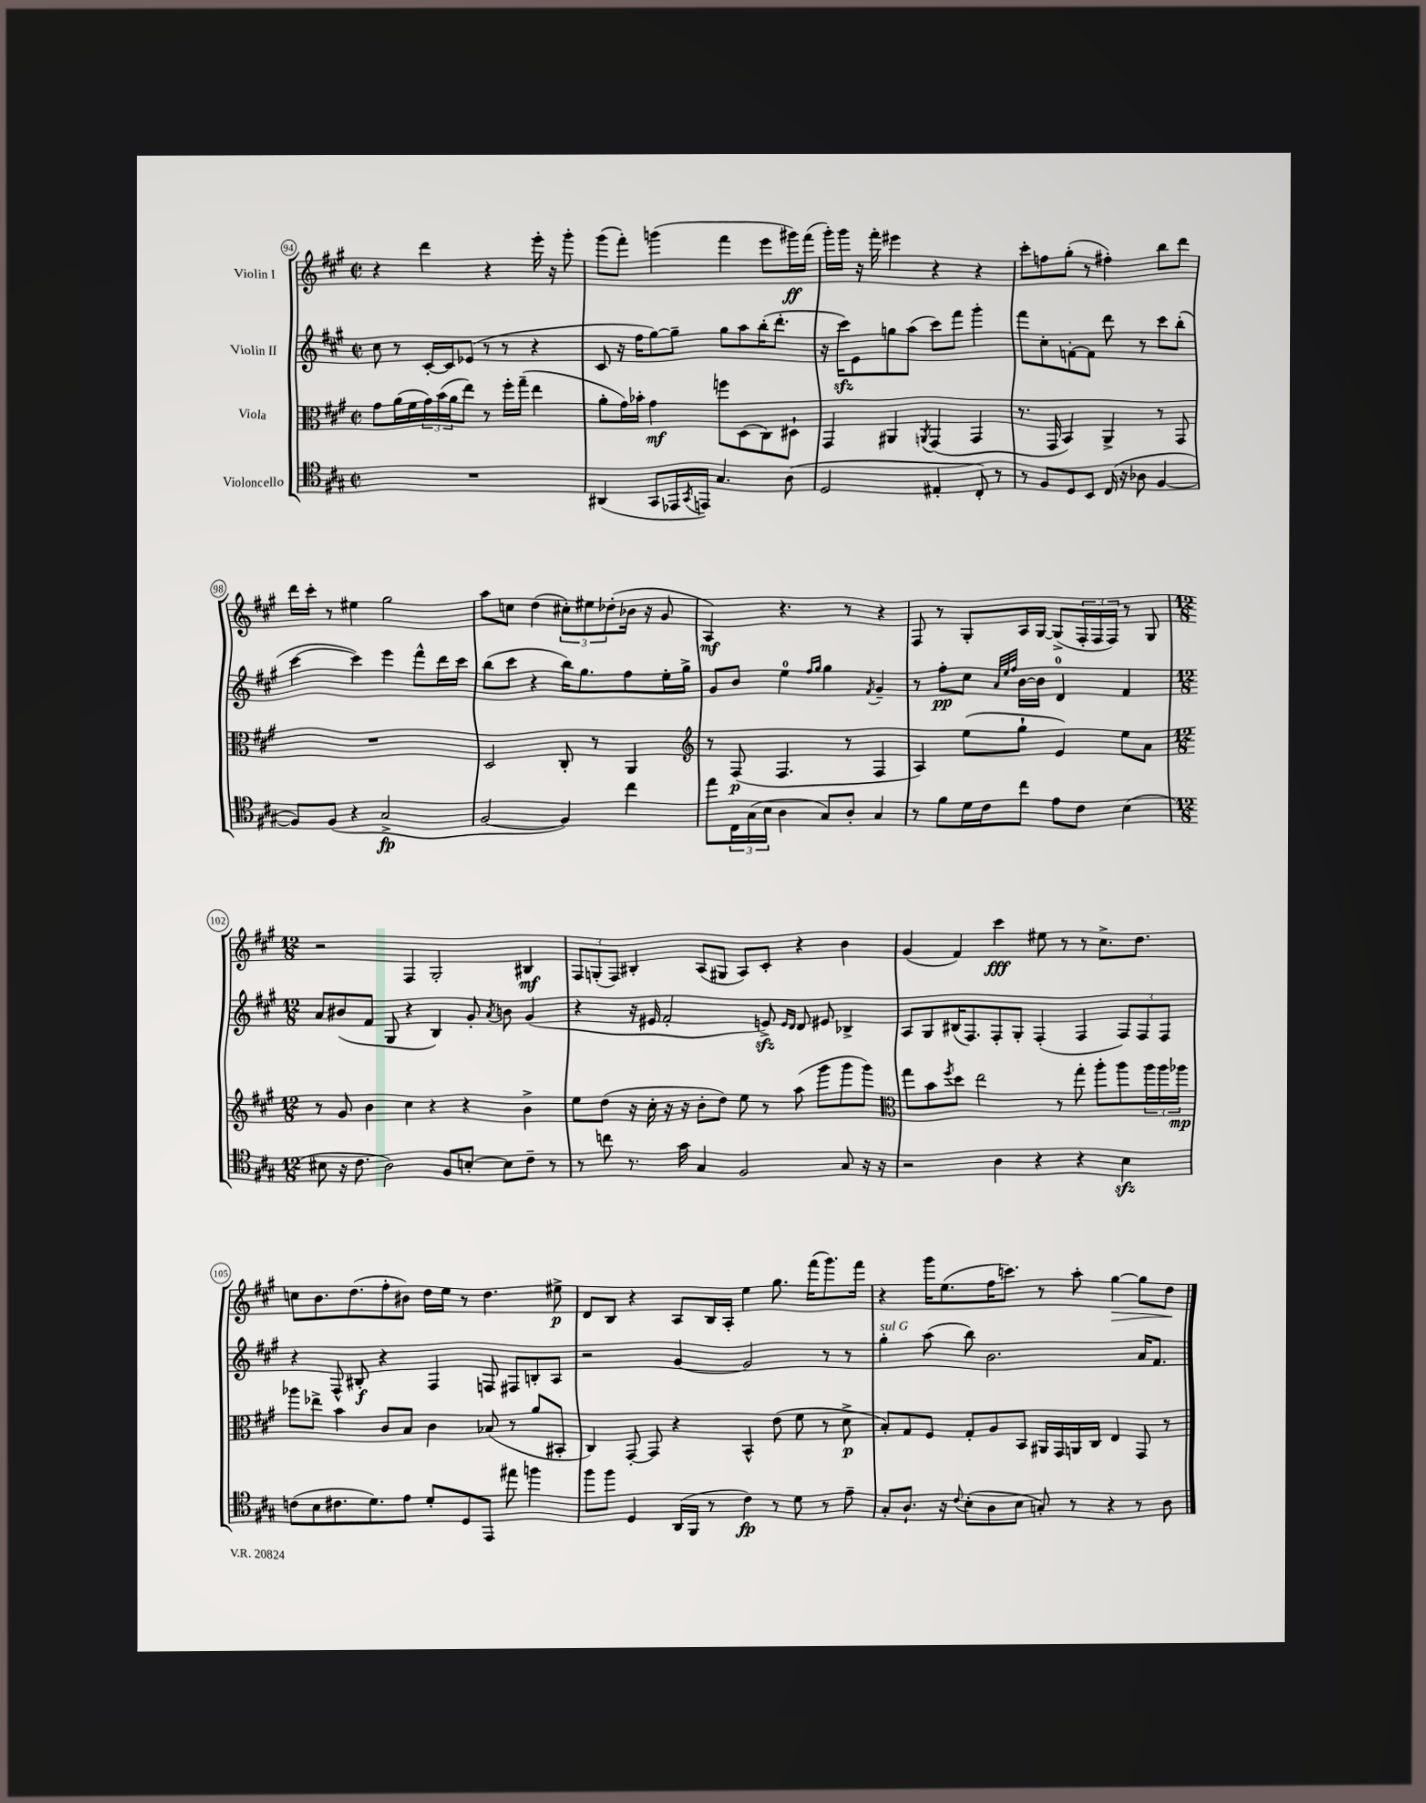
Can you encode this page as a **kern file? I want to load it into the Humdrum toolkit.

**kern	**dynam	**kern	**dynam	**kern	**dynam	**kern	**dynam
*part4	*part4	*part3	*part3	*part2	*part2	*part1	*part1
*staff4	*staff4	*staff3	*staff3	*staff2	*staff2	*staff1	*staff1
*I"Violoncello	*	*I"Viola	*	*I"Violin II	*	*I"Violin I	*
*clefC4	*	*clefC3	*	*clefG2	*	*clefG2	*
*k[f#c#g#]	*	*k[f#c#g#]	*	*k[f#c#g#]	*	*k[f#c#g#]	*
*M2/2	*	*M2/2	*	*M2/2	*	*M2/2	*
*met(c|)	*	*met(c|)	*	*met(c|)	*	*met(c|)	*
=94	=94	=94	=94	=94	=94	=94	=94
1r	.	8g#\L	.	8cc#\	.	4r	.
.	.	(16a\L	.	8r	.	.	.
.	.	16f#\	.	.	.	.	.
.	.	24g#\)	.	[16c#'/LL	.	4ddd\	.
.	.	(24b\	.	.	.	.	.
.	.	.	.	16c#/J]	.	.	.
.	.	24a\J	.	.	.	.	.
.	.	8ee\J)	.	(8e-X/J	.	.	.
.	.	8r	.	8r	.	4r	.
.	.	16ff#'\LL	.	8r	.	.	.
.	.	(16gg#~\JJ	.	.	.	.	.
.	.	4ee\	.	4r	.	16eee'\	.
.	.	.	.	.	.	16r	.
.	.	.	.	.	.	8ggg#'\	.
=95	=95	=95	=95	=95	=95	=95	=95
(4AA#X/	.	8a'\L	.	8c#/	.	(8ggg#\L	.
.	.	16g#\L)	.	16r	.	8fff#'\J)	.
.	.	16b-X'\JJ	.	16ff#\KL	.	.	.
8GG#/L	.	4g#\	mf	[8gg#\)	.	(4gggn\	.
16EE-X/L	.	.	.	8gg#~\J]	.	.	.
8qGG#/	.	.	.	.	.	.	.
16EEn/JJ)	.	.	.	.	.	.	.
4.G#/	.	8ffn\L	.	8gg#\L	.	4fff#\	.
.	.	(8D\	.	8aa\	.	.	.
.	.	8C#\)	.	(16bb'\K	.	8eee\L	.
.	.	.	.	8.ddd'\J	.	.	.
(8A\	.	8D#X`\J	.	.	.	16ggg#X\L)	ff
.	.	.	.	.	.	(16fff#\JJ	.
=96	=96	=96	=96	=96	=96	=96	=96
2D/	.	4GG#/	.	16r	.	16ggg#'\LL)	.
.	.	.	.	16ccc#zz\KL)	.	16ggg#\JJ	.
.	.	.	.	8e\	.	16r	.
.	.	.	.	.	.	16fff#'\	.
.	.	4AA#X/	.	8ggn\	.	4eee#X\	.
.	.	.	.	(8aa\J	.	.	.
.	.	8qAAn/	.	.	.	.	.
4E#X'/	.	(4GG#/	.	8ccc#\L)	.	4r	.
.	.	.	.	8fff#\J	.	.	.
8C#'/)	.	4GG#/	.	4ggg#'\	.	4r	.
8r	.	.	.	.	.	.	.
=97	=97	=97	=97	=97	=97	=97	=97
8r	.	8.r	.	8fff#\L	.	8ccc#'\L	.
8F#/L	.	.	.	8cc#'\	.	8ffn\	.
.	.	16GG#/	.	.	.	.	.
8D/	.	4BB/)	.	[8fn'\	.	(8gg#'\J	.
8BB/J	.	.	.	8f\J]	.	8r	.
(16C#/	.	4AA^/	.	8ddd\	.	4ff#X'\)	.
16r	.	.	.	.	.	.	.
8A-X\	.	.	.	8r	.	.	.
[4F#/	.	8r	.	8ccc#\L	.	8bb\L	.
.	.	8GG#/	.	(8bb'\J	.	8ddd\J	.
!!LO:LB:g=z
=98	=98	=98	=98	=98	=98	=98	=98
8F#/L])	.	1r	.	[4ccc#\	.	16ddd\LL	.
.	.	.	.	.	.	16ccc#'\JJ	.
(8F#/J	.	.	.	.	.	8r	.
4r	.	.	.	4ccc#\])	.	4ee#X\	.
2G#^/	fp	.	.	4eee\	.	2gg#\	.
.	.	.	.	8fff#^^\L	.	.	.
.	.	.	.	16ddd\L	.	.	.
.	.	.	.	16ccc#\JJ	.	.	.
=99	=99	=99	=99	=99	=99	=99	=99
[2F#/	.	2D/	.	(8bb\L	.	8aa\L	.
.	.	.	.	8ccc#\J	.	8ccn\J	.
.	.	.	.	4r	.	(4dd\	.
4F#/])	.	8C#'/	.	16bb\KL)	.	12cc#X'\L)	.
.	.	.	.	8.gg#\	.	.	.
.	.	.	.	.	.	12ee#X\	.
.	.	8r	.	.	.	.	.
.	.	.	.	.	.	(12dd-X'\	.
4cc#\	.	4AA/	.	8ff#\	.	16b-X\Jk	.
.	.	.	.	.	.	16r	.
.	.	.	.	16ee'\L	.	8g#/	.
.	.	.	.	16gg#^\JJ	.	.	.
=100	=100	=100	=100	=100	=100	=100	=100
*	*	*clefG2	*	*	*	*	*
8ee\L	.	8r	.	8g#/L	.	4A/)	mf
24C#\L	.	(8F#/	p	8b/J	.	.	.
(24G#\	.	.	.	.	.	.	.
24B\JJ	.	.	.	.	.	.	.
4A\	.	4.F#/	.	4ee\	.	4.r	.
.	.	.	.	16qqff#/LL	.	.	.
.	.	.	.	16qqgg#/JJ	.	.	.
8G#/L)	.	.	.	4gg#\	.	.	.
8A'/J	.	8r	.	.	.	8r	.
.	.	.	.	8qf#/	.	.	.
4G#/	.	4F#/	.	4g#~/	.	4r	.
=101	=101	=101	=101	=101	=101	=101	=101
8r	.	4A/)	.	8r	.	8F#/	.
8f#\L	.	.	.	8ff#'\L	pp	8r	.
16d\L	.	(8ee\L	.	8cc#\J	.	8G#'/L	.
16c#\J	.	.	.	.	.	.	.
.	.	.	.	32qqa/LLL	.	.	.
.	.	.	.	32qqee/	.	.	.
.	.	.	.	32qqff#/JJJ	.	.	.
8cc#\J	.	8gg#`\J	.	[16b\LL	.	16A/L	.
.	.	.	.	16b\JJ]	.	[16G#/JJ	.
8e\L	.	4e/)	.	4d/	.	(8G#^/L]	.
8c#\J	.	.	.	.	.	24F#'/L	.
.	.	.	.	.	.	24F#/	.
.	.	.	.	.	.	24F#/JJ)	.
(4B\	.	8ee\L	.	4f#/	.	8r	.
.	.	8a\J	.	.	.	8G#/	.
!!LO:LB:g=z
=102	=102	=102	=102	=102	=102	=102	=102
*M12/8	*	*M12/8	*	*M12/8	*	*M12/8	*
8B#X\	.	8r	.	8a/L	.	2r	.
16r	.	8g#/	.	(8b#X/	.	.	.
8.c#\	.	.	.	.	.	.	.
.	.	4b\	.	8f#/J	.	.	.
2A\)	.	.	.	8G#/	.	.	.
.	.	4cc#\	.	4r	.	4F#/	.
.	.	4r	.	4B/)	.	2G#'/	.
8F#/L	.	.	.	.	.	.	.
[8Bn'/J	.	4r	.	8g#'/	.	.	.
.	.	.	.	8qa/	.	.	.
8B\L]	.	.	.	8bn\	.	.	.
8c#~\J	.	4b^\	.	(4g#/	.	4B#X/	mf
8r	.	.	.	.	.	.	.
=103	=103	=103	=103	=103	=103	=103	=103
8r	.	8ee\L	.	4r	.	12F#/L	.
.	.	.	.	.	.	(12Gn'/	.
8ccn\	.	(8dd\J	.	.	.	.	.
.	.	.	.	.	.	12F#/J)	.
8.r	.	16r	.	16r	.	4B#X'/	.
.	.	16cc#'\	.	16e#X/	.	.	.
.	.	16r	.	2f#'/	.	.	.
16g#\	.	16r	.	.	.	.	.
4G#/	.	8b'\L	.	.	.	(8A/L	.
.	.	8dd\J)	.	.	.	8G#X/J	.
2F#/	.	8ee\	.	.	.	8A/L)	.
.	.	8r	.	8enzz^/)	.	8c#'/J	.
.	.	.	.	16qqe/LL	.	.	.
.	.	.	.	16qqd/JJ	.	.	.
.	.	(8aa\	.	8d/	.	4r	.
.	.	8ggg#\L	.	8e#X/	.	.	.
8G#/	.	8ggg#\	.	4B-X^/	.	4b\	.
16r	.	8ggg#\J)	.	.	.	.	.
16r	.	.	.	.	.	.	.
=104	=104	=104	=104	=104	=104	=104	=104
*	*	*clefC3	*	*	*	*	*
2r	.	8gg#\L	.	8A/L	.	(4g#/	.
.	.	8b\	.	8G#/	.	.	.
.	.	8qff#/	.	.	.	.	.
.	.	8dd\J	.	(16B#X/K	.	4f#/)	.
.	.	.	.	8.F#/)	.	.	.
.	.	2ee\	.	.	.	.	.
4A\	.	.	.	8F#'/	.	4ccc#\	fff
.	.	.	.	8G#'/J	.	.	.
4r	.	.	.	(4F#'/	.	8ee#X\	.
.	.	8r	.	.	.	8r	.
4r	.	8gg#'\	.	4F#/	.	8r	.
.	.	8aa'\L	.	.	.	8.cc#^\L	.
4Bzz\	.	8aa\	.	12F#/L)	.	.	.
.	.	.	.	.	.	8.dd\J	.
.	.	.	.	12F#/	.	.	.
.	.	24aa\L	.	.	.	.	.
.	.	24aa\	.	12F#/J	.	.	.
.	.	24aa-X\JJ	mp	.	.	.	.
!!LO:LB:g=z
=105	=105	=105	=105	=105	=105	=105	=105
(8cn\L	.	8aa-X\L	.	4r	.	8ccn\L	.
8B\	.	8ee-X^\J	.	.	.	8.b\	.
8.c#X\	.	4b\	.	8F#^^/	.	.	.
.	.	.	.	.	.	(8.dd\	.
.	.	.	.	8B#X'/	f	.	.
8.d\)	.	.	.	.	.	.	.
.	.	8c#/L	.	4r	.	8ff#'\	.
8e\J	.	8B/J	.	.	.	8b#X\J)	.
8d'/L	.	4c#\	.	4F#/	.	16dd\LL	.
.	.	.	.	.	.	16ee\JJ	.
8D/	.	.	.	.	.	8r	.
8EE/J	.	(8B-X/	.	8Fn/	.	4.dd\	.
8ee#X\	.	8r	.	8F#X/L	.	.	.
4ffn\	.	8a/L	.	8Bn'/	.	.	.
.	.	8BB#X'/J	.	8A/J	.	8ee#X^\	p
=106	=106	=106	=106	=106	=106	=106	=106
8ff#\L	.	4C#/)	.	2r	.	8d/L	.
8ff#\J	.	.	.	.	.	8B/J	.
4D/	.	[8GG#'/	.	.	.	4r	.
.	.	8GG#/]	.	.	.	.	.
(16AA/LL	.	4r	.	[4g#/	.	8A/L	.
16FF#/JJ	.	.	.	.	.	.	.
8r	.	.	.	.	.	16B/L	.
.	.	.	.	.	.	16A'/JJ	.
4c#\)	fp	4BB^^/	.	2g#/]	.	4ee\	.
8r	.	(8e\	.	.	.	8.gg#\	.
8d\	.	8f#\	.	.	.	.	.
.	.	.	.	.	.	(16fff#\KL	.
8r	.	8r	.	8r	.	8.ggg#\)	.
8e~\	.	8d^\	p	8r	.	.	.
.	.	.	.	.	.	16fff#\Jk	.
=107	=107	=107	=107	=107	=107	=107	=107
!	!	!	!	!LO:TX:a:i:t=sul G	!	!	!
8G#'/L	.	8B'/L)	.	4gg#'\	.	4r	.
8.A`/J	.	8G#/	.	.	.	.	.
.	.	8F#/J	.	(8aa\	.	16ggg#\KL	.
16r	.	.	.	.	.	(8.ee\	.
8qqc#/	.	.	.	.	.	.	.
(8B'\L	.	8G#'/L	.	8bb\)	.	.	.
8A\	.	8A/	.	2.b\	.	16ff#\K	.
.	.	.	.	.	.	8.cccn\J)	.
8B\J	.	8BB/J	.	.	.	.	.
8Gn'/)	.	16AA#X/LL	.	.	.	8r	.
.	.	16GG#/	.	.	.	.	.
8r	.	16AAn/	.	.	.	8aa'\	.
.	.	16C#/JJ	.	.	.	.	.
!	!	!	!	!	!	!	!LO:HP:b
4r	.	4E/	.	.	.	[4gg#\	>
8r	.	8GG#/	.	16a/KL	.	8gg#\L]	.
.	.	.	.	8.f#/J	.	.	.
8A\	.	8r	.	.	.	8dd\J	.
.	.	.	.	.	.	.	]
==	==	==	==	==	==	==	==
*-	*-	*-	*-	*-	*-	*-	*-
